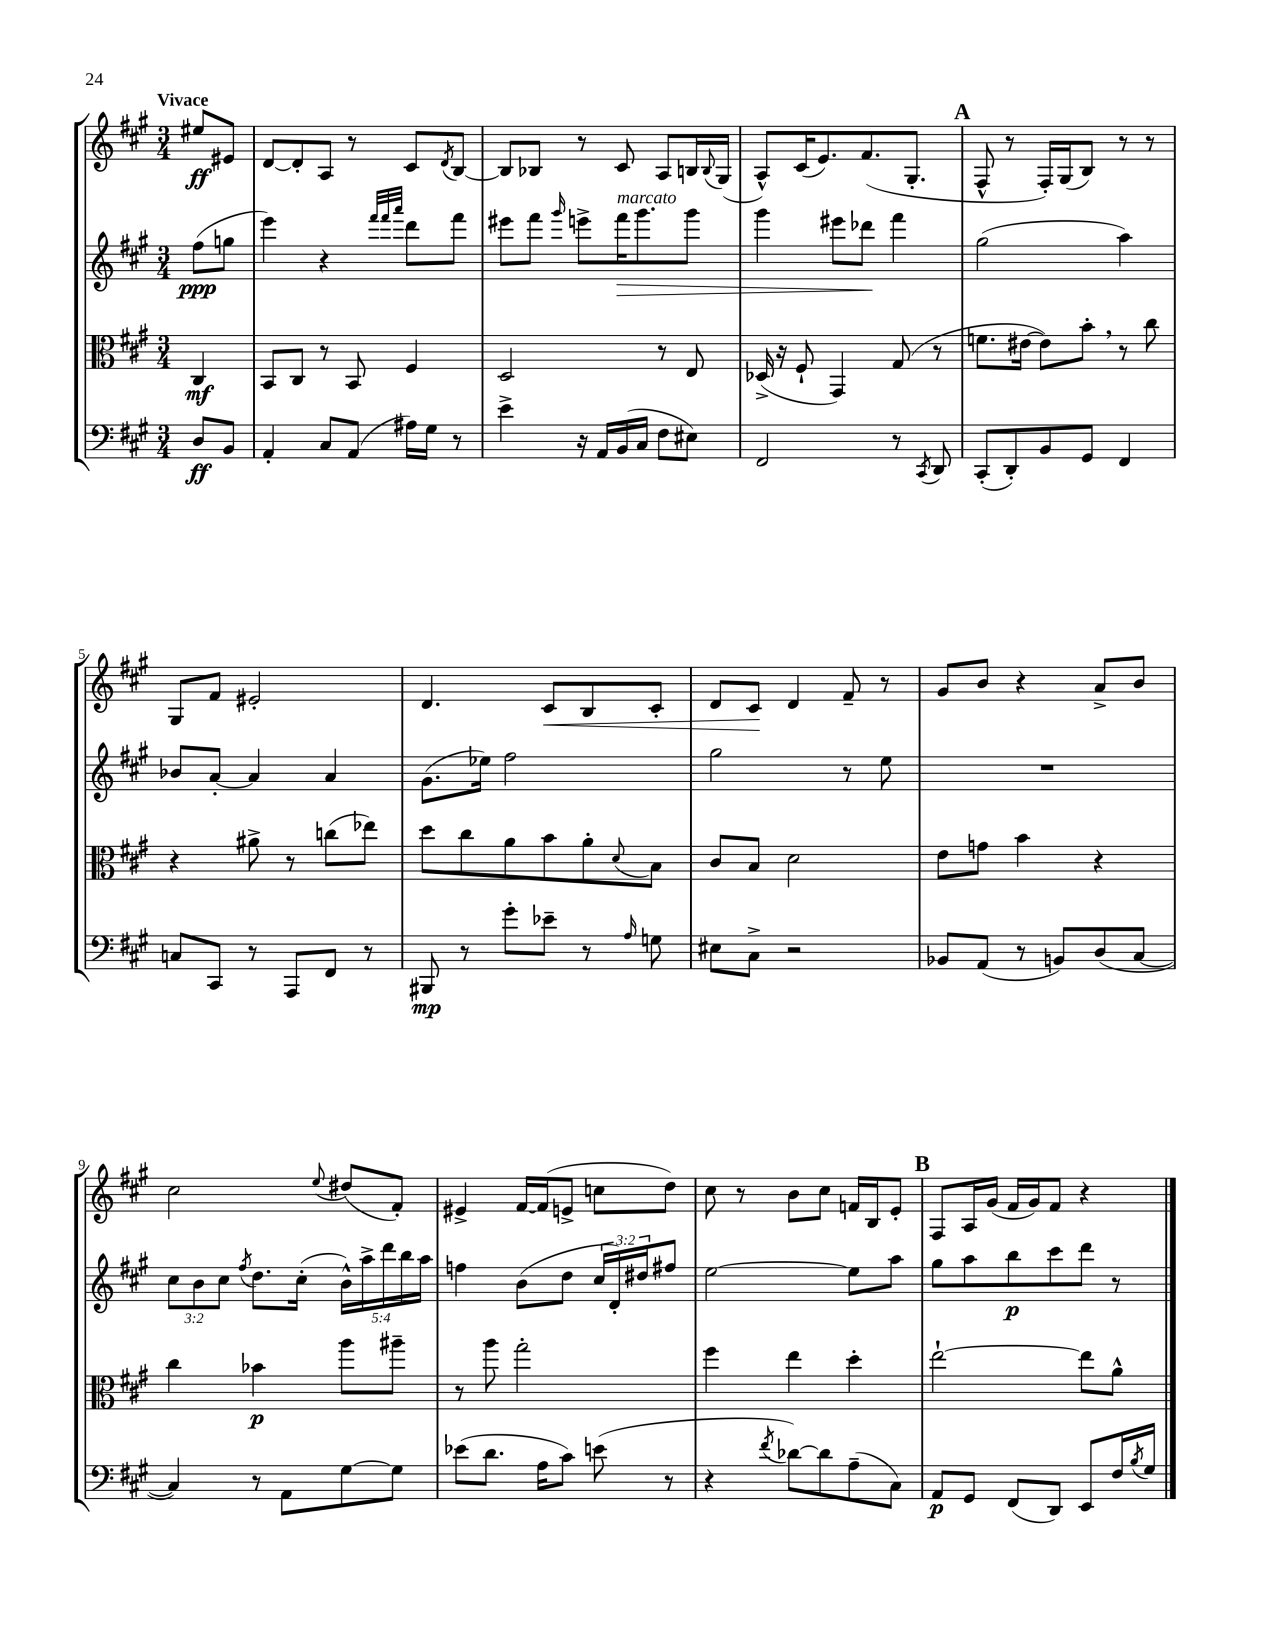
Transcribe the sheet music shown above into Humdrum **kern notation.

**kern	**dynam	**kern	**dynam	**kern	**dynam	**kern	**dynam
*part4	*part4	*part3	*part3	*part2	*part2	*part1	*part1
*staff4	*staff4	*staff3	*staff3	*staff2	*staff2	*staff1	*staff1
*clefF4	*	*clefC3	*	*clefG2	*	*clefG2	*
*k[f#c#g#]	*	*k[f#c#g#]	*	*k[f#c#g#]	*	*k[f#c#g#]	*
*M3/4	*	*M3/4	*	*M3/4	*	*M3/4	*
=	=	=	=	=	=	=	=
!	!	!	!	!	!	!LO:TX:a:B:t=Vivace	!
8D/L	ff	4C#/	mf	(8ff#\L	ppp	8ee#X/L	ff
8BB/J	.	.	.	8ggn\J	.	8e#X/J	.
=1	=1	=1	=1	=1	=1	=1	=1
4AA'/	.	8BB/L	.	4eee\)	.	[8d/L	.
.	.	8C#/J	.	.	.	8d'/]	.
8C#/L	.	8r	.	4r	.	8A/J	.
(8AA/J	.	8BB/	.	.	.	8r	.
.	.	.	.	32qqfff#/LLL	.	.	.
.	.	.	.	32qqfff#/	.	.	.
.	.	.	.	32qqaaa/JJJ	.	.	.
16A#X\LL)	.	4F#/	.	8ddd\L	.	8c#/L	.
16G#\JJ	.	.	.	.	.	.	.
.	.	.	.	.	.	8qd/	.
8r	.	.	.	8fff#\J	.	[8B/J	.
=2	=2	=2	=2	=2	=2	=2	=2
4e^\	.	2D/	.	8eee#X\L	.	8B/L]	.
.	.	.	.	8fff#\J	.	8B-X/J	.
.	.	.	.	16qqggg#/	.	.	.
16r	.	.	.	8eeen^\L	.	8r	.
16AA/LL	.	.	.	.	.	.	.
!	!	!	!	!LO:TX:a:i:t=marcato	!	!	!
!	!	!	!	!	!LO:HP:b	!	!
(16BB/	.	.	.	16fff#\K	>	8c#/	.
16C#/JJ	.	.	.	8.ggg#\	.	.	.
8F#\L	.	8r	.	.	.	8A/L	.
8E#X\J)	.	8E/	.	8ggg#\J	.	16Bn/L	.
.	.	.	.	.	.	8qqB/	.
.	.	.	.	.	.	(16G#/JJ	.
=3	=3	=3	=3	=3	=3	=3	=3
2FF#/	.	(16D-X^/	.	4ggg#\	.	8A^^/L)	.
.	.	16r	.	.	.	.	.
.	.	8F#`/	.	.	.	(16c#/K	.
.	.	.	.	.	.	8.e/)	.
.	.	4GG#/)	.	8eee#X\L	.	.	.
.	.	.	.	8ddd-X\J	.	(8.f#/	.
8r	.	(8G#/	.	4fff#\	]	.	.
.	.	.	.	.	.	8.G#'/J	.
8qCC#/	.	.	.	.	.	.	.
8DD/	.	8r	.	.	.	.	.
!!LO:REH:place=s1:t=A
=4	=4	=4	=4	=4	=4	=4	=4
(8CC#'/L	.	8.fn\L	.	(2gg#\	.	8F#^^/	.
8DD'/)	.	.	.	.	.	8r	.
.	.	[16e#X\Jk	.	.	.	.	.
8BB/	.	8e#\L])	.	.	.	16F#'/LL)	.
.	.	.	.	.	.	(16G#/J	.
8GG#/J	.	8b',\J	.	.	.	8B/J)	.
4FF#/	.	8r	.	4aa\)	.	8r	.
.	.	8cc#\	.	.	.	8r	.
!!LO:LB:g=z
=5	=5	=5	=5	=5	=5	=5	=5
8Cn/L	.	4r	.	8b-X/L	.	8G#/L	.
8CC#/J	.	.	.	[8a'/J	.	8f#/J	.
8r	.	8a#X^\	.	4a/]	.	2e#X'/	.
8AAA/L	.	8r	.	.	.	.	.
8FF#/J	.	(8ccn\L	.	4a/	.	.	.
8r	.	8ee-X\J)	.	.	.	.	.
=6	=6	=6	=6	=6	=6	=6	=6
8BBB#X/	mp	8dd\L	.	(8.g#\L	.	4.d/	.
8r	.	8cc#\	.	.	.	.	.
.	.	.	.	16ee-X\Jk)	.	.	.
8g#'\L	.	8a\	.	2ff#\	.	.	.
!	!	!	!	!	!	!	!LO:HP:b
8e-X~\J	.	8b\	.	.	.	8c#/L	<
8r	.	8a'\	.	.	.	8B/	.
16qqA/	.	8qqd/	.	.	.	.	.
8Gn\	.	8B\J	.	.	.	8c#'/J	.
=7	=7	=7	=7	=7	=7	=7	=7
8E#X\L	.	8c#/L	.	2gg#\	.	8d/L	.
8C#^\J	.	8B/J	.	.	.	8c#/J	.
2r	.	2d\	.	.	.	4d/	[
.	.	.	.	8r	.	8f#~/	.
.	.	.	.	8ee\	.	8r	.
=8	=8	=8	=8	=8	=8	=8	=8
8BB-X/L	.	8e\L	.	2.r	.	8g#/L	.
(8AA/J	.	8gn\J	.	.	.	8b/J	.
8r	.	4b\	.	.	.	4r	.
8BBn/L)	.	.	.	.	.	.	.
(8D/	.	4r	.	.	.	8a^/L	.
[8C#/J	.	.	.	.	.	8b/J	.
!!LO:LB:g=z
=9	=9	=9	=9	=9	=9	=9	=9
4C#/])	.	4cc#\	.	12cc#\L	.	2cc#\	.
.	.	.	.	12b\	.	.	.
.	.	.	.	12cc#\J	.	.	.
.	.	.	.	8qff#/	.	.	.
8r	.	4b-X\	p	8.dd\L	.	.	.
8AA\L	.	.	.	.	.	.	.
.	.	.	.	(16cc#'\Jk	.	.	.
.	.	.	.	.	.	8qqee/	.
[8G#\	.	8aa\L	.	20b^^\LL)	.	(8dd#X/L	.
.	.	.	.	20aa^\	.	.	.
.	.	.	.	20ddd\	.	.	.
8G#\J]	.	8aa#X~\J	.	.	.	8f#'/J)	.
.	.	.	.	20bb\	.	.	.
.	.	.	.	20aa\JJ	.	.	.
=10	=10	=10	=10	=10	=10	=10	=10
(8e-X\L	.	8r	.	4ffn\	.	4e#X^/	.
8.d\J	.	8aa\	.	.	.	.	.
.	.	2gg#'\	.	(8b\L	.	[16f#/LL	.
16A\KL	.	.	.	.	.	(16f#/J]	.
8c#\J)	.	.	.	8dd\J	.	8en^/J	.
(8en\	.	.	.	24cc#/LL	.	8ccn\L	.
.	.	.	.	24d'/)	.	.	.
.	.	.	.	24dd#X/J	.	.	.
8r	.	.	.	8ff#X/J	.	8dd\J)	.
=11	=11	=11	=11	=11	=11	=11	=11
4r	.	4ff#\	.	[2ee\	.	8cc#\	.
.	.	.	.	.	.	8r	.
8qf#/	.	.	.	.	.	.	.
[8d-X\L)	.	4ee\	.	.	.	8b\L	.
8d-\]	.	.	.	.	.	8cc#\J	.
(8A~\	.	4dd'\	.	8ee\L]	.	16fn/LL	.
.	.	.	.	.	.	16B/J	.
8C#\J)	.	.	.	8aa\J	.	8e'/J	.
!!LO:REH:place=s1:t=B
=12	=12	=12	=12	=12	=12	=12	=12
8AA/L	p	[2ee`\	.	8gg#\L	.	8F#/L	.
8GG#/J	.	.	.	8aa\	.	16A/L	.
.	.	.	.	.	.	(16g#/JJ	.
(8FF#/L	.	.	.	8bb\	p	16f#/LL	.
.	.	.	.	.	.	16g#/J)	.
8DD/J)	.	.	.	8ccc#\	.	8f#/J	.
8EE/L	.	8ee\L]	.	8ddd\J	.	4r	.
16F#/L	.	8a^^\J	.	8r	.	.	.
8qB/	.	.	.	.	.	.	.
16G#/JJ	.	.	.	.	.	.	.
==	==	==	==	==	==	==	==
*-	*-	*-	*-	*-	*-	*-	*-
